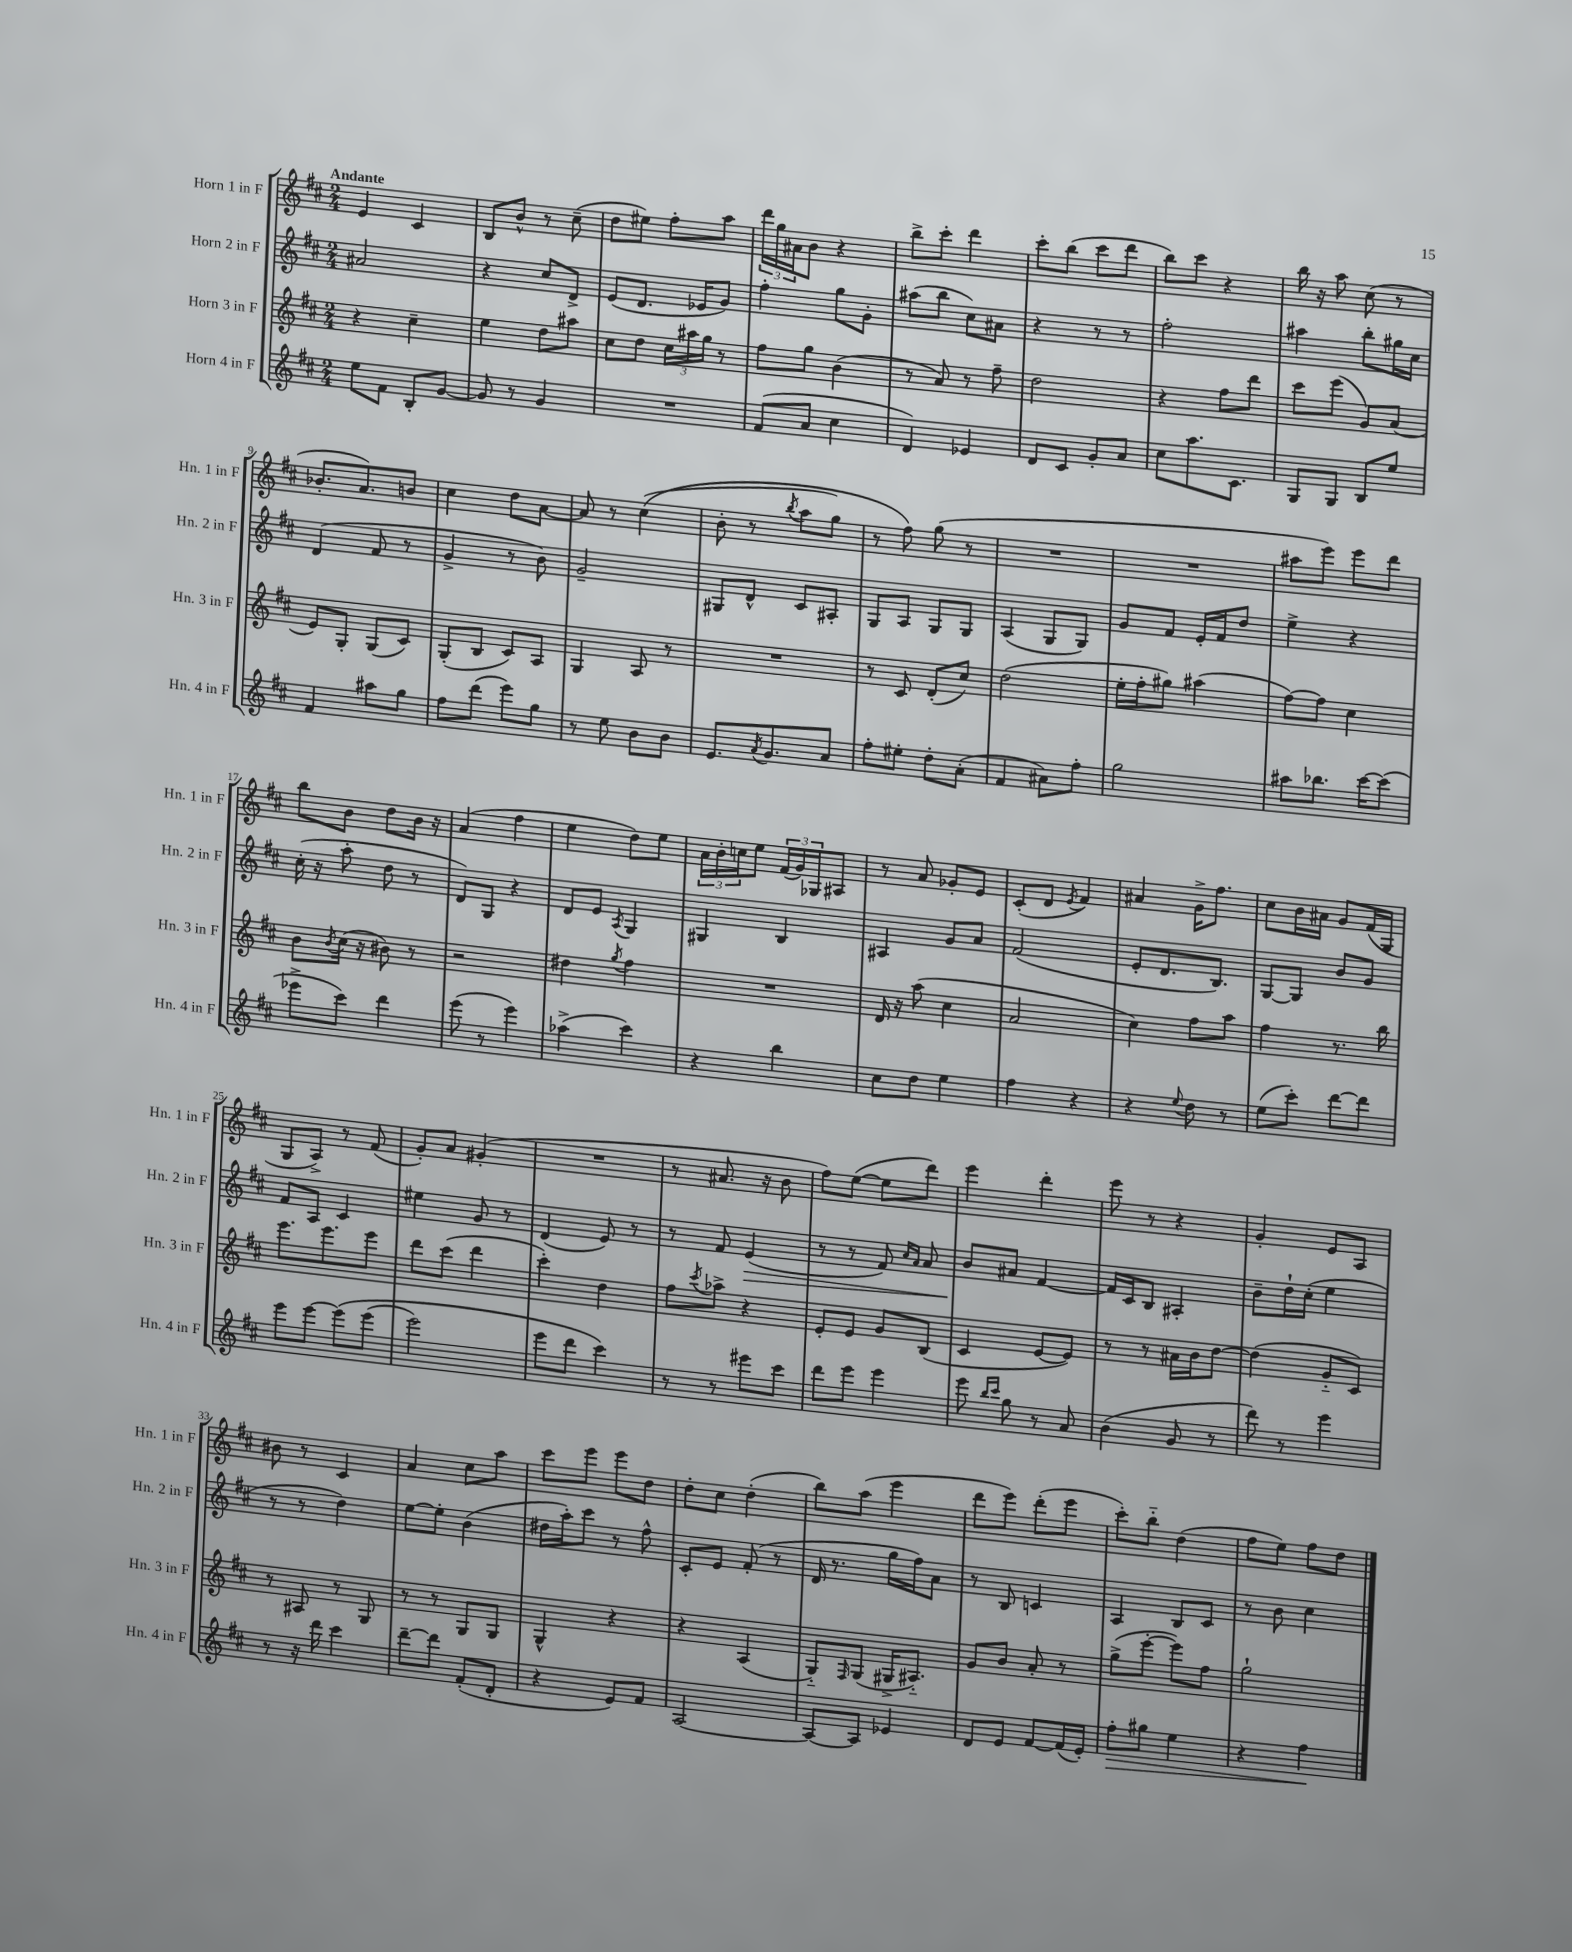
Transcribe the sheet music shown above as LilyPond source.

<<
\new StaffGroup <<
\new Staff = "s0" \with { instrumentName = "Horn 1 in F" shortInstrumentName = "Hn. 1 in F" } {
    \clef treble \key d \major \numericTimeSignature \time 2/4 \tempo "Andante"
    e'4 cis'4 |
    b8 b'8-^ r8 cis''8--( |
    d''8 eis''8) fis''8-. a''8 |
    \tuplet 3/2 { d'''16 g''16 ais'16 } b'8 r4 |
    b''8-> cis'''8-. d'''4 |
    cis'''8-. b''8( cis'''8 d'''8 |
    b''8) cis'''8 r4 |
    b''16 r16 a''8 cis''8( r8 |
    bes'8.-. a'8.) b'8 |
    cis''4 d''8 a'8~ |
    a'8 r8 cis''4(\( |
    b'8-. r8 \acciaccatura { b''8 } a''8 g''8) |
    r8 fis''8\) g''8( r8 |
    R2 |
    R2 |
    ais''8 e'''8) e'''8 d'''8 |
    b''8 b'8 d''8 b'16 r16 |
    a'4( fis''4 |
    e''4 d''8) e''8 |
    \tuplet 3/2 { a'16 b'16-. c''16 } e''8 \tuplet 3/2 { fis'16( g'16) ges16 } ais8 |
    r8 a'8 ges'8-. e'8 |
    cis'8-.( d'8 \acciaccatura { e'8 } fis'4) |
    ais'4 g'16-> fis''8. |
    cis''8 b'16 ais'16 g'8 fis'16( g16 |
    g8 a8->) r8 fis'8( |
    g'8-.) a'8 gis'4-.( |
    R2 |
    r8 ais'8. r16 b'8 |
    fis''8) e''8~( e''8 d'''8) |
    e'''4 d'''4-. |
    e'''8 r8 r4 |
    g'4-. e'8 a8 |
    bis'8 r8 cis'4 |
    a'4 cis''8 a''8 |
    cis'''8 e'''8 e'''8 d''8 |
    d''8-. cis''8 d''4-.( |
    b''8) a''8( e'''4 |
    d'''8 e'''8) d'''8-.( e'''8 |
    cis'''8-.) b''8-_ d''4( |
    fis''8 e''8) fis''8 d''8 \bar "|." |
}
\new Staff = "s1" \with { instrumentName = "Horn 2 in F" shortInstrumentName = "Hn. 2 in F" } {
    \clef treble \key d \major \numericTimeSignature \time 2/4
    ais'2 |
    r4 cis''8 d'8-> |
    e'8( d'8. ees'16 g'8) |
    fis''4-. g''8 g'8-. |
    ais''8( b''8 cis''8) ais'8 |
    r4 r8 r8 |
    fis''2-. |
    ais''4 b''8-. gis''16 cis''16 |
    d'4( fis'8 r8 |
    g'4-> r8 b'8) |
    g'2-- |
    gis8 d'8-^ cis'8 ais8-. |
    g8 a8 g8 g8 |
    a4( g8 g8) |
    g'8 fis'8 e'16-. fis'16 d''8 |
    e''4-> r4 |
    cis''16-.( r16 a''8-. d''8 r8 |
    d'8) g8 r4 |
    d'8 e'8 \acciaccatura { a8 } g4 |
    gis4 b4 |
    ais4 g'8 a'8 |
    fis'2( |
    e'8-. d'8. b8.) |
    g8~ g8 b'8 g'8 |
    fis'8 a8 cis'4 |
    eis''4 g'8 r8 |
    d'4( e'8) r8 |
    r8 fis'8 e'4\>( |
    r8 r8 fis'8) \grace { cis''16 a'16 } a'8 |
    b'8\! ais'8 fis'4~ |
    fis'16 cis'16 b8 ais4-. |
    b'8-- d''16-! cis''16-.( e''4 |
    r8 r8 d''4) |
    e''8~ e''8-. b'4( |
    dis''16 a''16-.) cis'''8 r8 fis''8-^ |
    cis'8-. e'8 fis'8-.( r8 |
    d'16 r8. g''16 fis''16) a'8 |
    r8 b8 c'4 |
    a4 b8 cis'8 |
    r8 b'8 cis''4 \bar "|." |
}
\new Staff = "s2" \with { instrumentName = "Horn 3 in F" shortInstrumentName = "Hn. 3 in F" } {
    \clef treble \key d \major \numericTimeSignature \time 2/4
    r4 cis''4-- |
    e''4 d''8 ais''8 |
    cis''8 d''8 \tuplet 3/2 { cis''16 ais''16 g''16 } r8 |
    fis''8 g''8 b'4( |
    r8 a'8) r8 fis''8-- |
    d''2 |
    r4 fis''8 d'''8 |
    cis'''8 e'''8( g'8) a'8( |
    e'8) g8-. g8( cis'8) |
    g8-.( b8 cis'8) a8 |
    g4 a8 r8 |
    R2 |
    r8 cis'8 d'8-.( cis''8) |
    d''2( |
    e''16-. fis''16-. gis''8) ais''4( |
    fis''8~) fis''8 cis''4 |
    b'8 \acciaccatura { b'8 } cis''16( r16 bis'8) r8 |
    r2 |
    dis''4 \acciaccatura { g''8 } fis''4 |
    R2 |
    d'16 r16 a''8( cis''4 |
    a'2 |
    cis''4) fis''8 a''8 |
    fis''4 r8. b''16 |
    e'''8. e'''8. e'''8 |
    d'''8 cis'''8( d'''4 |
    cis'''4-.) d''4 |
    fis''8 \acciaccatura { cis'''8 } aes''8-> r4 |
    e'8-. e'8 g'8 b8( |
    cis'4 e'8~ e'8) |
    r8 r8 ais'16 b'16 d''8~ |
    d''4( g'8-_ cis'8) |
    r8 ais8 r8 g8 |
    r8 r8 g8 g8 |
    g4-^ r4 |
    r4 a4( |
    g8-_) \grace { fis16 } g8( gis16-> ais8.-_) |
    g'8 b'8 a'8-. r8 |
    g''8->( e'''8~-. e'''8) fis''8 |
    g''2-! \bar "|." |
}
\new Staff = "s3" \with { instrumentName = "Horn 4 in F" shortInstrumentName = "Hn. 4 in F" } {
    \clef treble \key d \major \numericTimeSignature \time 2/4
    e''8 fis'8 b8-. g'8~ |
    g'8 r8 g'4 |
    R2 |
    fis'8( a'8 cis''4 |
    d'4) ees'4 |
    d'8 cis'8 g'8-. a'8 |
    cis''8 a''8. cis'8. |
    g8 g8 b8 e''8 |
    fis'4 ais''8 g''8 |
    fis''8 d'''8( e'''8) g''8 |
    r8 e''8 b'8 b'8 |
    e'8. \acciaccatura { a'8 } g'8. a'8 |
    fis''8-. eis''8-. d''8-. a'8-.( |
    fis'4 ais'8) fis''8-. |
    g''2 |
    ais''8 bes''8. cis'''16~ cis'''8( |
    ees'''8-> cis'''8) d'''4 |
    e'''8( r8 e'''4) |
    aes''4->( cis'''4) |
    r4 b''4 |
    cis''8 d''8 e''4 |
    fis''4 r4 |
    r4 \appoggiatura { e''8 } d''8 r8 |
    e''8( cis'''8-.) d'''8~ d'''8 |
    e'''8 e'''8~ e'''8\( e'''8( |
    e'''2) |
    e'''8 d'''8 cis'''4\) |
    r8 r8 eis'''8 cis'''8 |
    d'''8 e'''8 e'''4 |
    e'''8 \grace { b''16 cis'''16 } g''8 r8 a'8 |
    b'4( g'8 r8 |
    d'''8) r8 e'''4 |
    r8 r16 d'''16 cis'''4 |
    d'''8~-- d'''8 fis'8-.( d'8-. |
    r4 e'8) fis'8 |
    a2~ |
    a8~ a8 ees'4 |
    d'8 e'8 fis'8~ fis'16( e'16-.) |
    fis''8-.\> gis''8 e''4 |
    r4 fis''4\! \bar "|." |
}
>>
>>
